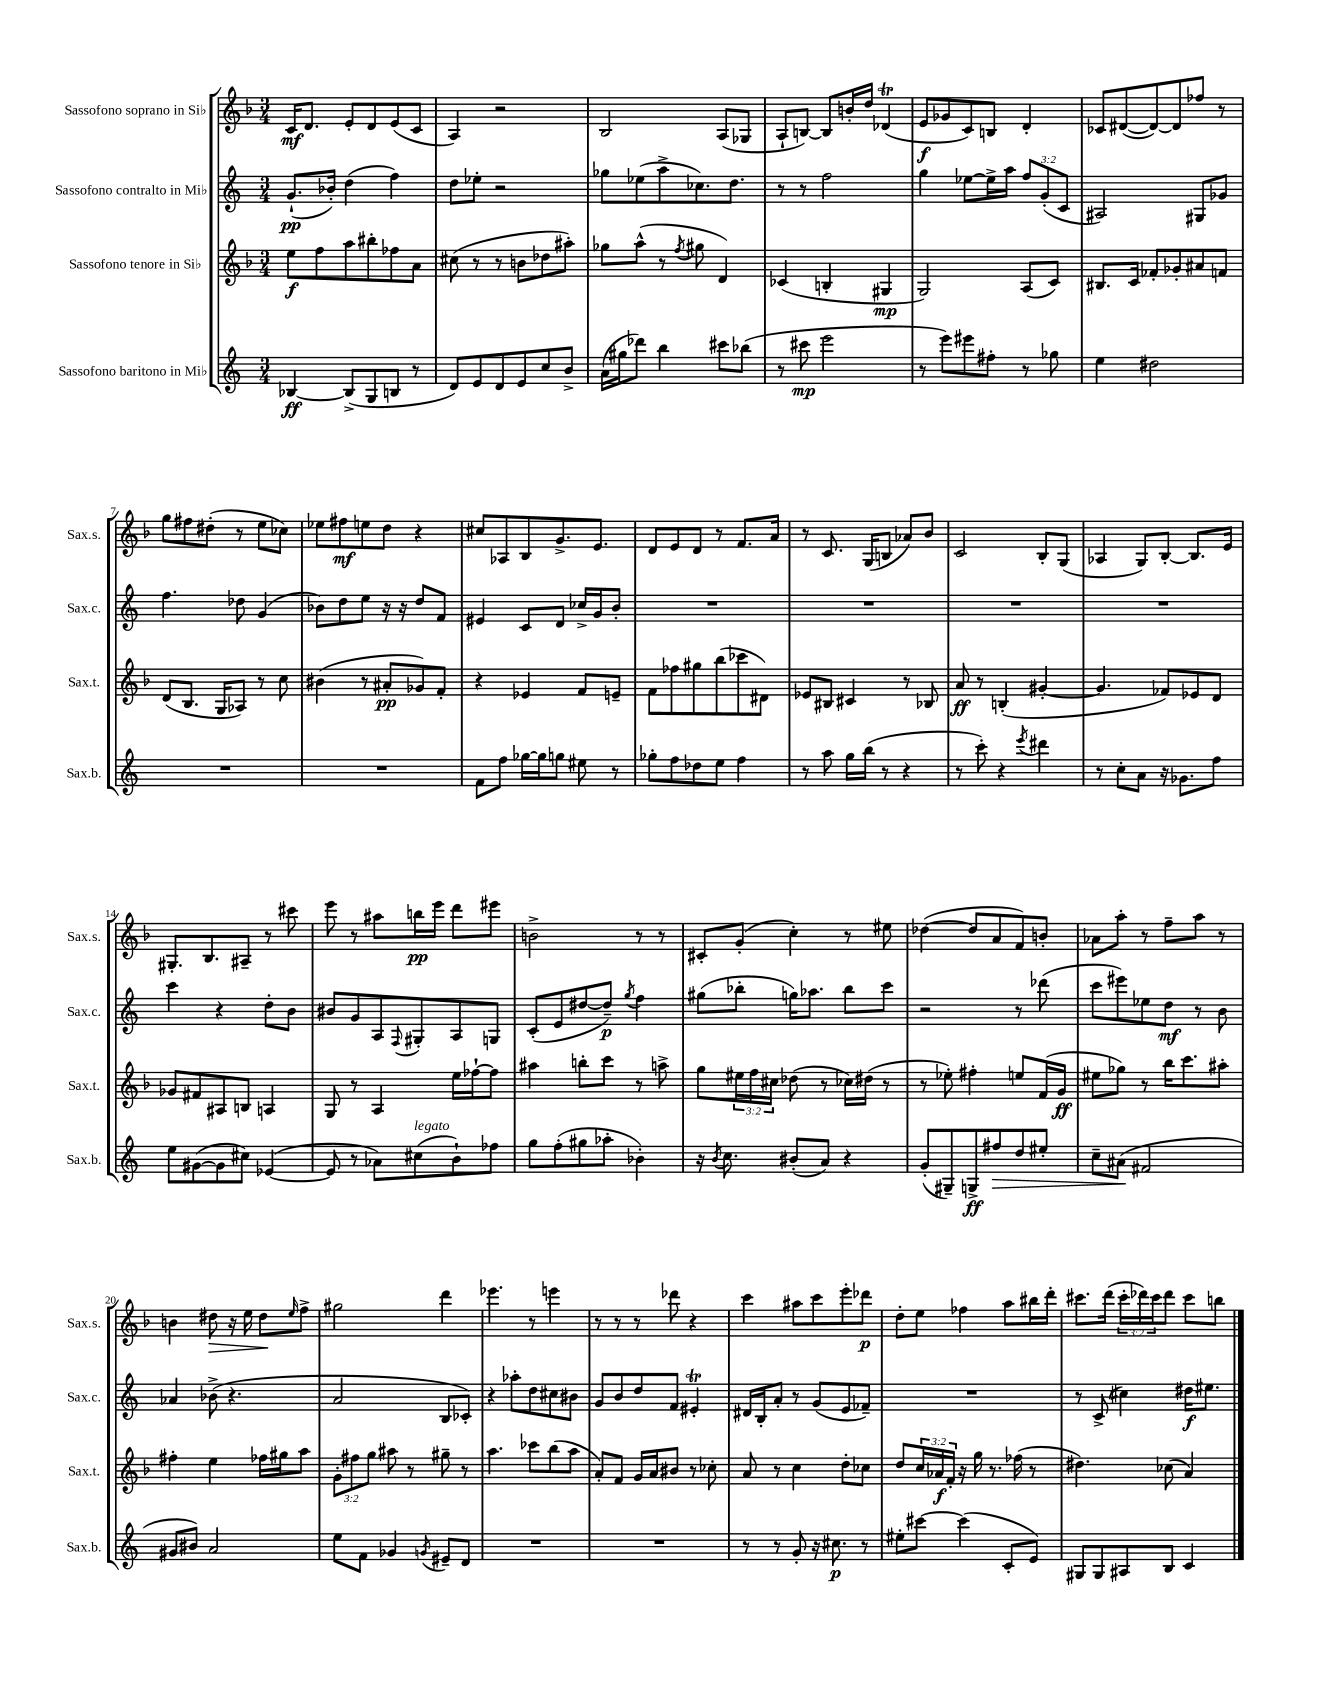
<<
\new StaffGroup <<
\new Staff = "s0" \with { instrumentName = "Sassofono soprano in Sib" shortInstrumentName = "Sax.s." } {
    \clef treble \key f \major \numericTimeSignature \time 3/4 \override Staff.TupletNumber.text = #tuplet-number::calc-fraction-text
    c'16\mf d'8. e'8-. d'8 e'8( c'8 |
    a4) r2 |
    bes2 a8( ges8 |
    a8-! b8~) b8 b'16-. d''16 des'4\trill( |
    e'8\f ges'8 c'8) b8 d'4-. |
    ces'8 dis'8~( dis'8~) dis'8 fes''8 r8 |
    g''8 fis''8 dis''8-.( r8 e''8 ces''8) |
    ees''8 fis''8\mf e''8 d''8 r4 |
    cis''8 aes8 bes8 g'8.-> e'8. |
    d'8 e'8 d'8 r8 f'8. a'16 |
    r8 c'8. g16( b8 aes'8) bes'8 |
    c'2 bes8-. g8( |
    aes4 g8) bes8~-. bes8. e'16 |
    gis8.-. bes8. ais8-- r8 cis'''8 |
    e'''8 r8 ais''8 b''16\pp e'''16 d'''8 eis'''8 |
    b'2-> r8 r8 |
    cis'8-. g'8-.( c''4-.) r8 eis''8 |
    des''4~( des''8 a'8 f'8) b'8-. |
    aes'8 a''8-. r8 f''8-- a''8 r8 |
    b'4 dis''8\> r16 e''16 dis''8\! \grace { e''16 } f''8-> |
    gis''2 d'''4 |
    ees'''4. r8 e'''4 |
    r8 r8 r8 des'''8 r4 |
    c'''4 ais''8 c'''8 e'''8-. des'''8\p |
    d''8-. e''8 fes''4 a''8 bis''16 d'''16-. |
    cis'''8. d'''16( \tuplet 3/2 { cis'''16-. des'''16) cis'''16 } des'''8 cis'''8 b''8 \bar "|." |
}
\new Staff = "s1" \with { instrumentName = "Sassofono contralto in Mib" shortInstrumentName = "Sax.c." } {
    \clef treble \key c \major \numericTimeSignature \time 3/4 \override Staff.TupletNumber.text = #tuplet-number::calc-fraction-text
    g'8.-!\pp( bes'16-.) d''4( f''4) |
    d''8 ees''8-. r2 |
    ges''8 ees''8( a''8-> ces''8.) d''8. |
    r8 r8 f''2 |
    g''4 ees''8~ ees''16-> a''16 \tuplet 3/2 { f''8 g'8-.( c'8 } |
    ais2) gis8 ges'8 |
    f''4. des''8 g'4( |
    bes'8) d''8 e''8 r16 r16 d''8 f'8 |
    eis'4 c'8 d'8 ces''16-> g'16 b'8-. |
    R2. |
    R2. |
    R2. |
    R2. |
    c'''4 r4 d''8-. b'8 |
    bis'8 g'8 a8 \appoggiatura { f8 } gis8-. a8 g8 |
    c'8-.( e'8 dis''8~ dis''8--\p) \acciaccatura { g''8 } f''4 |
    gis''8( bes''8-. g''16) aes''8. bes''8 c'''8 |
    r2 r8 des'''8( |
    c'''8 eis'''8) ees''8 d''8\mf r8 b'8 |
    aes'4 bes'8->( r4. |
    a'2 b8 ces'8-.) |
    r4 aes''8-. d''8 cis''8 bis'8 |
    g'8 b'8 d''8 f'8 eis'4-.\trill |
    dis'16 b16-. a'8-. r8 g'8( e'8 fes'8--) |
    R2. |
    r8 c'8->( cis''4) dis''16\f eis''8. \bar "|." |
}
\new Staff = "s2" \with { instrumentName = "Sassofono tenore in Sib" shortInstrumentName = "Sax.t." } {
    \clef treble \key f \major \numericTimeSignature \time 3/4 \override Staff.TupletNumber.text = #tuplet-number::calc-fraction-text
    e''8\f f''8 a''8 bis''8-. fes''8 a'8 |
    cis''8( r8 r8 b'8 des''8 ais''8-.) |
    ges''8 a''8-^( r8 \acciaccatura { f''8 } gis''8 d'4) |
    ces'4( b4-. gis4\mp |
    g2) a8( c'8) |
    bis8. c'16 fes'8-. ges'8-. ais'8 f'8 |
    d'8( bes8. g16 aes8) r8 c''8 |
    bis'4( r8 ais'8-.\pp ges'8) f'8-. |
    r4 ees'4 f'8 e'8-- |
    f'8 fes''8 gis''8 bes''8( ces'''8 dis'8) |
    ees'8 bis8 cis'4 r8 bes8 |
    a'8\ff r8 b4-.( gis'4~-. |
    gis'4. fes'8) ees'8 d'8 |
    ges'8 fis'8 ais8 b8 a4 |
    g8 r8 a4 e''16 fes''16~-! fes''8 |
    ais''4 b''8-. c'''8 r8 a''8-> |
    g''8 \tuplet 3/2 { eis''16 f''16 cis''16 } des''8( r8 ces''16) dis''16( r8 |
    r8 ees''8-.) fis''4-. e''8 f'16( g'16\ff |
    eis''8 ges''8) r8 bes''16 c'''8. ais''8-. |
    fis''4-. e''4 fes''16 gis''16 a''8 |
    \tuplet 3/2 { g'8-. fis''8 g''8 } ais''8 r8 gis''8-- r8 |
    a''4. ces'''8 bes''8( a''8 |
    a'8-.) f'8 g'16 a'16 bis'8 r8 ces''8-. |
    a'8 r8 c''4 d''8-. ces''8 |
    d''8 \tuplet 3/2 { c''16 aes'16\f f'16-. } r16 g''16 r8. fes''16( r8 |
    dis''4.) ces''8( a'4) \bar "|." |
}
\new Staff = "s3" \with { instrumentName = "Sassofono baritono in Mib" shortInstrumentName = "Sax.b." } {
    \clef treble \key c \major \numericTimeSignature \time 3/4
    bes4~\ff bes8->( g8 b8 r8 |
    d'8) e'8 d'8 e'8 c''8 b'8-> |
    a'16( gis''16 des'''8) b''4 cis'''8 bes''8( |
    r8 cis'''8\mp e'''2 |
    r8 e'''8) eis'''8 fis''8-. r8 ges''8 |
    e''4 dis''2 |
    R2. |
    R2. |
    f'8 f''8 ges''16~ ges''16 g''8 eis''8 r8 |
    ges''8-. f''8 des''8 e''8 f''4 |
    r8 a''8 g''16 b''16( r8 r4 |
    r8 c'''8-.) r4 \acciaccatura { e'''8 } dis'''4 |
    r8 c''8-. a'8 r16 ges'8. f''8 |
    e''8 gis'8~( gis'8 cis''8) ees'4~( |
    ees'8 r8 aes'8) cis''8^\markup { \italic "legato" }( b'8-!) fes''8 |
    g''8 f''8-.( gis''8 aes''8-. bes'4-.) |
    r16 \acciaccatura { b'8 } c''8. bis'8-.( a'8) r4 |
    g'8-.( gis8--) g8->\ff fis''8\> d''8 eis''8-. |
    c''8-- ais'8\!( fis'2 |
    gis'8 bis'8) a'2 |
    e''8 f'8 ges'4 \acciaccatura { g'8 } eis'8-- d'8 |
    R2. |
    R2. |
    r8 r8 g'8-. r16 cis''8.\p r8 |
    eis''8-. cis'''8~ cis'''4( c'8-. e'8) |
    gis8 gis8 ais8 b8 c'4 \bar "|." |
}
>>
>>
